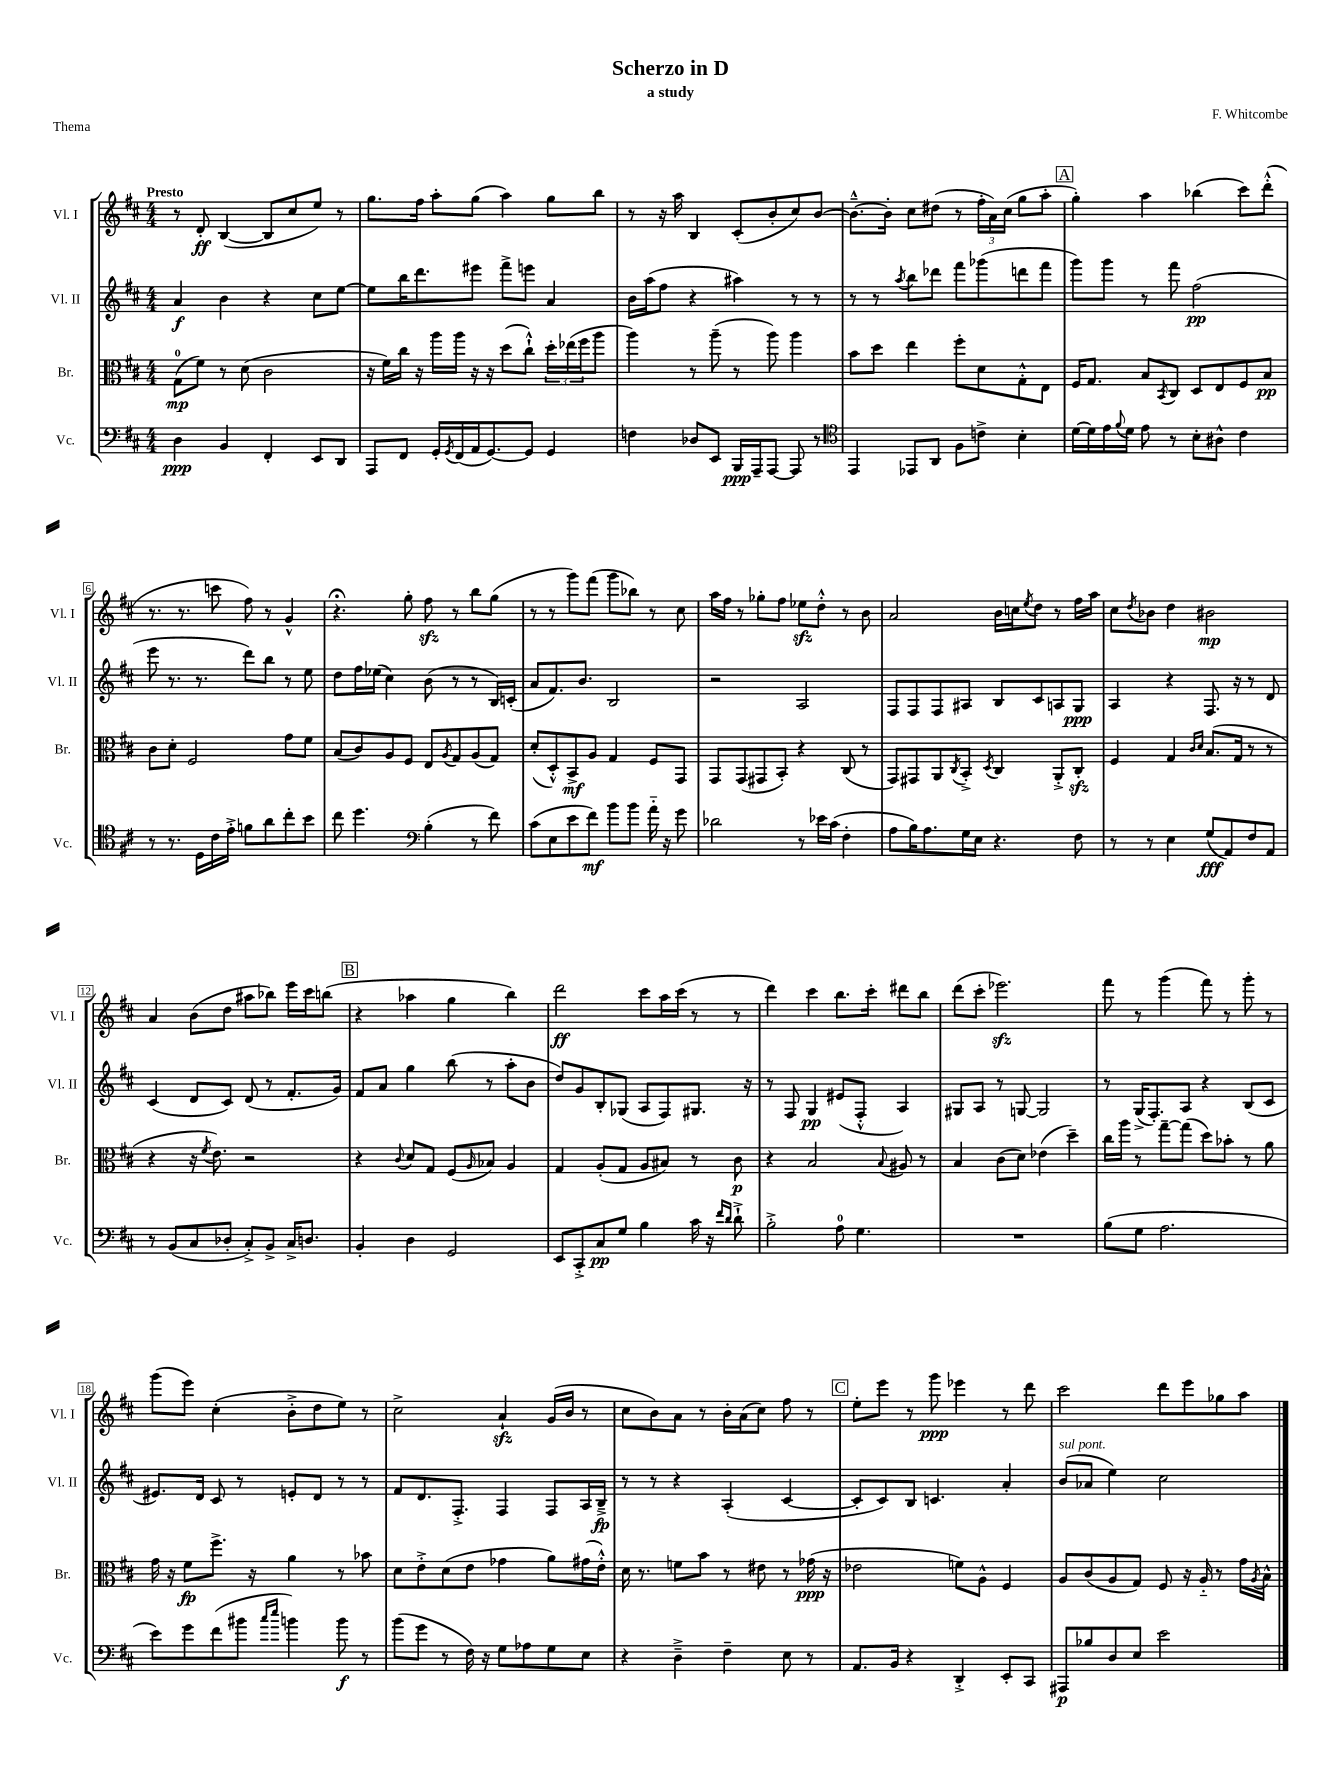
\header { title = "Scherzo in D" composer = "F. Whitcombe" subtitle = "a study" piece = "Thema" }
<<
\new StaffGroup <<
\new Staff = "s0" \with { instrumentName = "Vl. I" shortInstrumentName = "Vl. I" } {
    \clef treble \key d \major \numericTimeSignature \time 4/4 \tempo "Presto"
    r8 d'8-.\ff b4~( b8 cis''8 e''8) r8 |
    g''8. fis''16 a''8-. g''8( a''4) g''8 b''8 |
    r8 r16 a''16 b4 cis'8-.( b'8-. cis''8) b'8~ |
    b'8.~---^ b'16-. cis''8 dis''8( r8 \tuplet 3/2 { fis''16-. a'16) cis''16( } g''8 a''8-. |
    \mark \markup { \box "A" } g''4-.) a''4 bes''4( cis'''8) d'''8-.-^( |
    r8. r8. c'''8 fis''8) r8 g'4-^ |
    r4.\fermata g''8-. fis''8\sfz r8 b''8 g''8( |
    r8 r8 g'''8) fis'''8( g'''8 bes''8) r8 cis''8 |
    a''16 fis''16 r8 ges''8-. fis''8 ees''8\sfz d''8-.-^ r8 b'8 |
    a'2 b'16 c''16 \acciaccatura { e''8 } d''8 r8 fis''16 a''16 |
    cis''8 \acciaccatura { d''8 } bes'8 d''4 bis'2\mp |
    a'4 b'8( d''8 ais''8 bes''8) e'''16 cis'''16 b''8( |
    \mark \markup { \box "B" } r4 aes''4 g''4 b''4) |
    d'''2\ff cis'''8 a''16 cis'''16( r8 r8 |
    d'''4) cis'''4 b''8. cis'''16-. dis'''8 b''8 |
    d'''8( cis'''8-. ees'''2.\sfz) |
    fis'''8 r8 g'''4( fis'''8) r8 g'''8-. r8 |
    g'''8( e'''8) cis''4-.( b'8-.-> d''8 e''8) r8 |
    cis''2-> a'4-!\sfz g'16( b'16 r8 |
    cis''8 b'8) a'8 r8 b'16-. a'16( cis''8) fis''8 r8 |
    \mark \markup { \box "C" } e''8-. e'''8 r8 g'''8\ppp ees'''4 r8 d'''8 |
    cis'''2 d'''8 e'''8 ges''8 a''8 \bar "|." |
}
\new Staff = "s1" \with { instrumentName = "Vl. II" shortInstrumentName = "Vl. II" } {
    \clef treble \key d \major \numericTimeSignature \time 4/4
    a'4\f b'4 r4 cis''8 e''8~ |
    e''8 b''16 d'''8. eis'''8 fis'''8-> e'''8 a'4 |
    b'16 a''16( fis''8 r4 ais''4) r8 r8 |
    r8 r8 \acciaccatura { a''8 } b''8 des'''8 fis'''8 ges'''8( d'''8 fis'''8 |
    \mark \markup { \box "A" } g'''8) g'''8 r8 fis'''8 fis''2\pp( |
    e'''8 r8. r8. d'''8) b''8 r8 e''8 |
    d''8 fis''16 ees''16( cis''4) b'8( r8 r8 b16) c'16-.( |
    a'8 fis'8.) b'8. b2 |
    r2 a2 |
    fis8 fis8 fis8 ais8 b8 cis'8 a8 g8\ppp |
    a4 r4 fis8. r16 r8 d'8 |
    cis'4( d'8 cis'8) d'8( r8 fis'8.-. g'16) |
    \mark \markup { \box "B" } fis'8 a'8 g''4 b''8( r8 a''8-. b'8 |
    d''8) g'8 b8-. ges8( a8 fis8) gis8. r16 |
    r8 fis8 g4\pp eis'8( fis8-.-^ a4) |
    gis8 a8 r8 g8~ g2 |
    r8 g16->( fis8.-.) a8 r4 b8( cis'8 |
    eis'8.) d'16 cis'8 r8 e'8-. d'8 r8 r8 |
    fis'8 d'8. fis8.-.-> fis4 fis8 a16 b16--->\fp |
    r8 r8 r4 a4-.( cis'4~ |
    \mark \markup { \box "C" } cis'8-. cis'8) b8 c'4. a'4-. |
    b'8^\markup { \italic "sul pont." }( aes'8 e''4) cis''2 \bar "|." |
}
\new Staff = "s2" \with { instrumentName = "Br." shortInstrumentName = "Br." } {
    \clef alto \key d \major \numericTimeSignature \time 4/4
    g8-0\mp( fis'8) r8 d'8( cis'2 |
    r16 fis'16) cis''16 r16 a''16 a''16 r16 r16 d''8( cis''8-!-^) \tuplet 3/2 { d''16-. ees''16( fis''16 } a''8 |
    a''4) r8 a''8--( r8 a''8) a''4 |
    b'8 d''8 e''4 fis''8-. d'8 g8-.-^ e8 |
    \mark \markup { \box "A" } fis16 g8. b8 \acciaccatura { b,8 } cis8 d8 e8 fis8 b8\pp |
    cis'8 d'8-. fis2 g'8 fis'8 |
    b8( cis'8) a8 fis8 e8 \acciaccatura { a8 } g8 a8( g8) |
    d'8-.( d8-.-^) b,8->\mf a8 g4 fis8 g,8 |
    g,8 g,8( gis,8 b,8-.) r4 cis8( r8 |
    g,8) gis,8 a,8 \acciaccatura { cis8 } b,8-.-> \acciaccatura { d8 } cis4 a,8-.-> cis8-.\sfz |
    fis4 g4 \grace { cis'16 d'16 } b8.( g16 r8 r8 |
    r4 r16 \acciaccatura { fis'8 } e'8.) r2 |
    \mark \markup { \box "B" } r4 \appoggiatura { cis'8 } d'8 g8 fis8( \grace { a16 } bes8) a4 |
    g4 a8-.( g8 a8 bis8) r8 cis'8\p |
    r4 b2 \appoggiatura { b8 } ais8 r8 |
    b4 cis'8( d'8) ees'4( d''4--) |
    cis''16 a''16 r8 g''8~-- g''8( d''8) bes'8-. r8 a'8 |
    g'16 r16 fis'8\fp fis''8.-> r16 a'4 r8 bes'8 |
    d'8 e'8-.-> d'8( e'8 ges'4 a'8) gis'16( e'16-.-^) |
    d'16 r8. f'8 b'8 r8 eis'8 r8 ges'16\ppp( r16 |
    \mark \markup { \box "C" } ees'2 f'8) a8-^ fis4 |
    a8 cis'8( a8 g8) fis8 r16 a16-_ r8 g'16 \acciaccatura { a8 } b16-^ \bar "|." |
}
\new Staff = "s3" \with { instrumentName = "Vc." shortInstrumentName = "Vc." } {
    \clef bass \key d \major \numericTimeSignature \time 4/4
    d4\ppp b,4 fis,4-. e,8 d,8 |
    a,,8 fis,8 g,16-. \acciaccatura { g,8 } fis,16( a,16 g,8.~) g,8 g,4 |
    f4 des8 e,8 b,,16\ppp a,,16-- a,,8~ a,,8 r8 |
    \clef tenor e,4 ees,8 a,8 fis8 c'8-> b4-. |
    \mark \markup { \box "A" } d'16~ d'16 e'16 \appoggiatura { fis'8 } d'16 e'8 r8 b8-. ais8-^ cis'4 |
    r8 r8. d16 cis'16 e'16-.-> f'8 a'8 cis''8-. b'8 |
    cis''8 d''4. \clef bass b4-.( r8 fis'8) |
    cis'8( e8 e'8 fis'8\mf) b'8 b'8 a'16-_ r16 g'8 |
    des'2 r8 ees'16 cis'16( fis4-. |
    a8 b16) a8. g16 e16 r4. fis8 |
    r8 r8 e4 g8\fff( a,8) fis8 a,8 |
    r8 b,8( cis8 des8-. cis8-.->) b,8-> cis16-> d8. |
    \mark \markup { \box "B" } b,4-. d4 g,2 |
    e,8 cis,8-.-> cis8\pp g8 b4 cis'16 r16 \grace { fis'16 d'16 } d'8-!-> |
    b2-.-> a8-0 g4. |
    R1 |
    b8( g8 a2. |
    e'8) g'8 fis'8( bis'8 \grace { cis''16 e''16 } b'4) b'8\f r8 |
    b'8( g'8 r8 fis16) r16 g8 aes8 g8 e8 |
    r4 d4---> fis4-- e8 r8 |
    \mark \markup { \box "C" } a,8. b,16 r4 d,4-.-> e,8-. cis,8 |
    ais,,8\p bes8 d8 e8 e'2 \bar "|." |
}
>>
>>
\layout { \context { \Score \override BarNumber.stencil = #(make-stencil-boxer 0.1 0.3 ly:text-interface::print) } }
